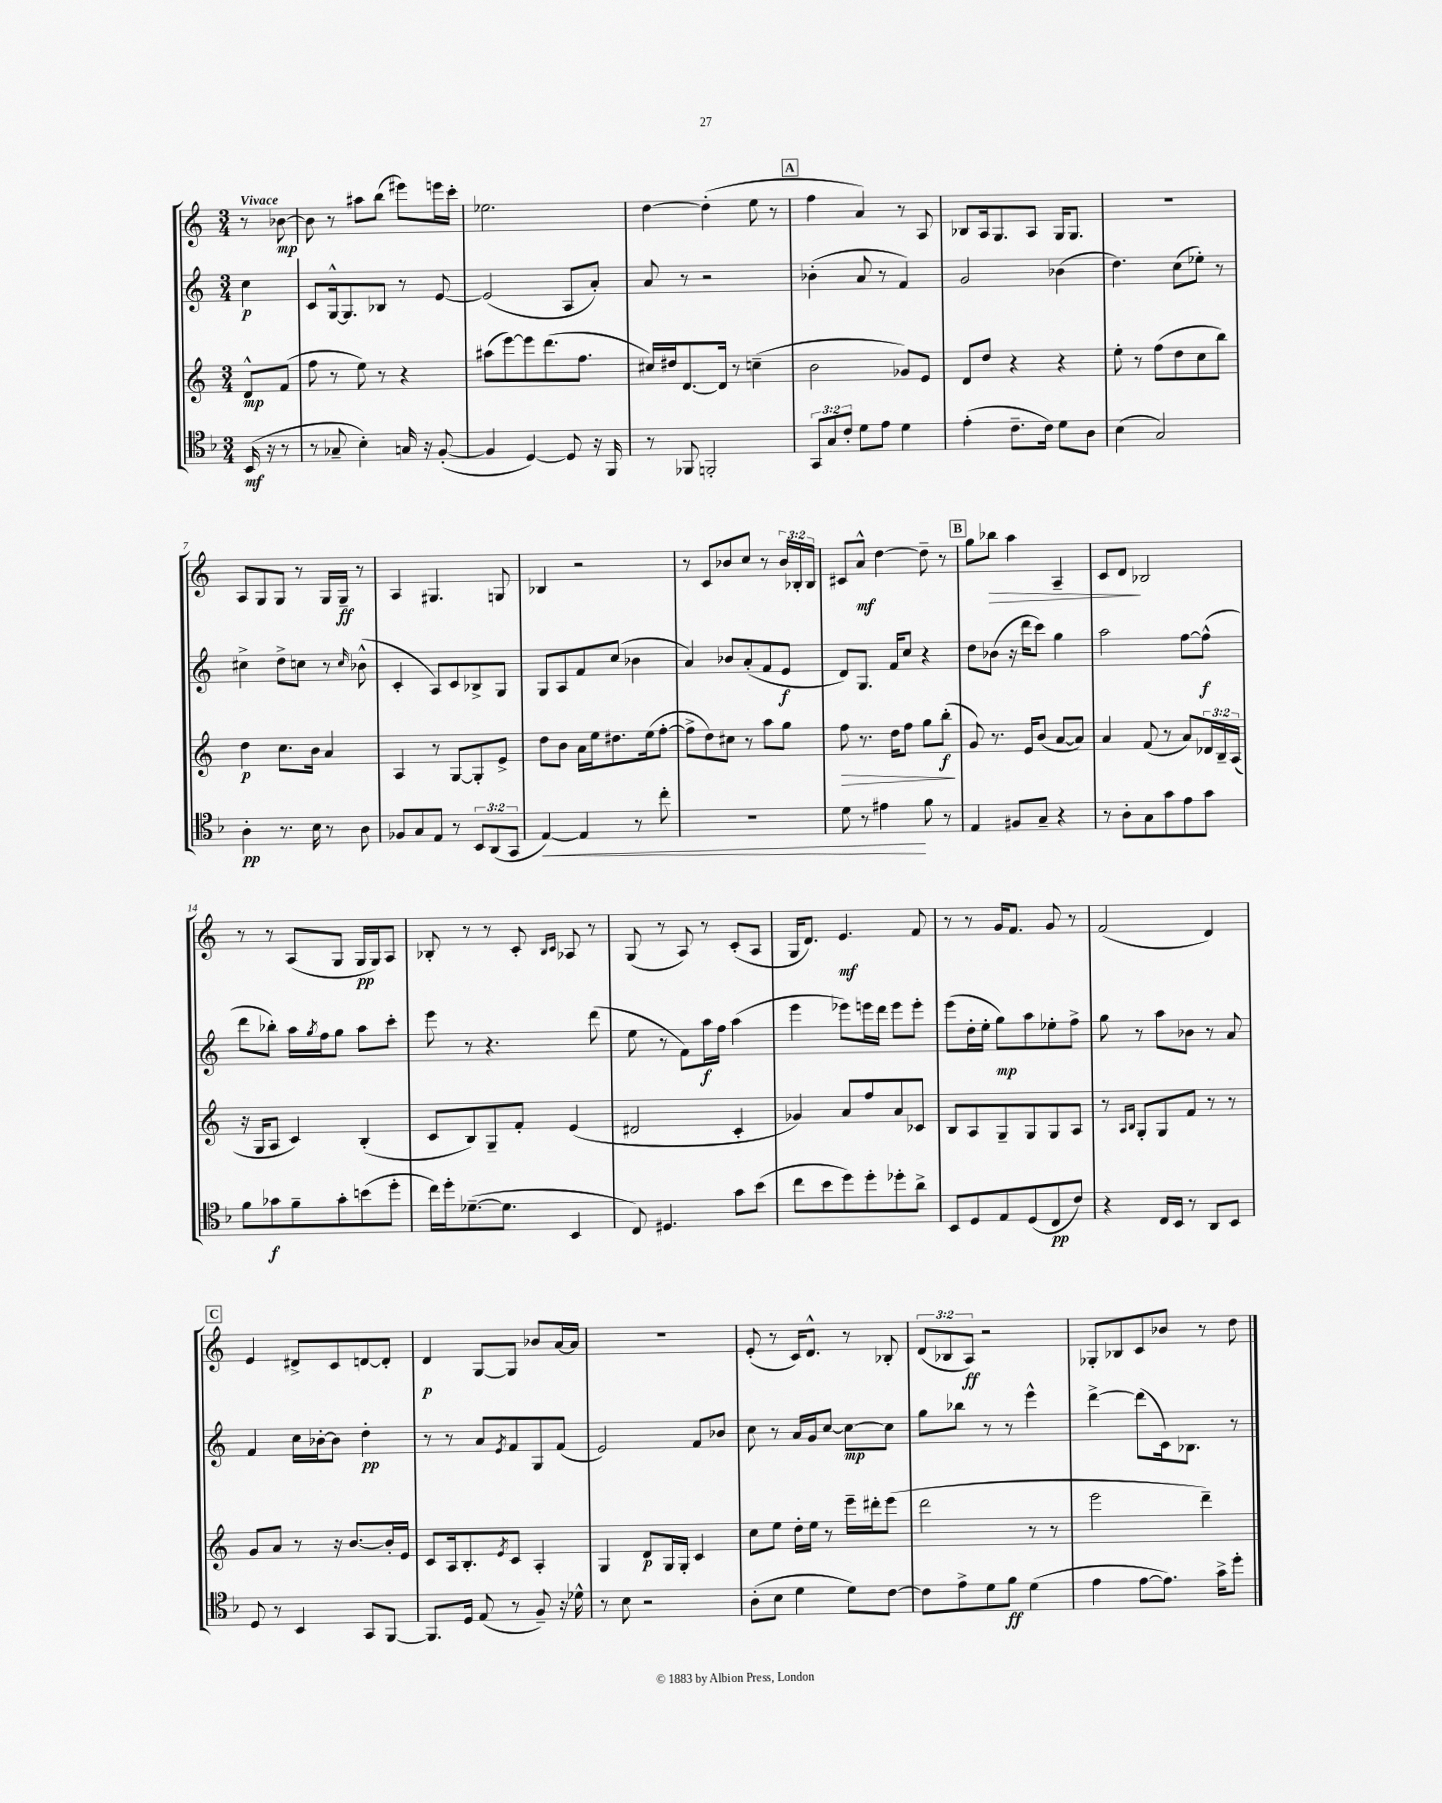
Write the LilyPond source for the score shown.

<<
\new StaffGroup <<
\new Staff = "s0" {
    \clef treble \key c \major \numericTimeSignature \time 3/4 \override Staff.TupletNumber.text = #tuplet-number::calc-fraction-text \partial 4 \tempo "Vivace"
    r8 bes'8~\mp |
    bes'8 r8 ais''8 b''8( eis'''8) e'''16 c'''16-. |
    ees''2. |
    d''4~ d''4-.( e''8 r8 |
    \mark \markup { \box "A" } f''4 a'4) r8 a8 |
    bes8 a16 g8. a8 g16 g8. |
    R2. |
    a8 g8 g8 r8 g16 g16--\ff r8 |
    a4 gis4. g8 |
    bes4 r2 |
    r8 c'8 bes'8 c''8 r8 \tuplet 3/2 { bes'16 bes16-. bes16 } |
    cis'8 a'8-^\mf d''4~ d''8-- r8 |
    \mark \markup { \box "B" } g''8 bes''8\> a''4 a4-- |
    c'8 d'8\! bes2 |
    r8 r8 a8( g8 g16\pp g16) a8 |
    bes8-. r8 r8 c'8-. \grace { bes16 c'16 } aes8 r8 |
    g8( r8 a8) r8 c'8-.( a8 |
    g16 d'8.) e'4.\mf f'8 |
    r8 r8 g'16 f'8. g'8 r8 |
    f'2( d'4) |
    \mark \markup { \box "C" } e'4 dis'8-> c'8 d'8~ d'8-. |
    d'4\p g8~ g8 bes'8 a'16~ a'16 |
    R2. |
    e'8-.( r8 c'16) d'8.-^ r8 bes8-. |
    \tuplet 3/2 { d'8( bes8 a8\ff) } r2 |
    ges8-. bes8 c'8 bes'8 r8 d''8 \bar "|." |
}
\new Staff = "s1" {
    \clef treble \key c \major \numericTimeSignature \time 3/4 \partial 4
    c''4\p |
    c'8 g16~-^ g8. bes8 r8 e'8~ |
    e'2( a8 a'8-.) |
    a'8 r8 r2 |
    \mark \markup { \box "A" } bes'4-.( a'8 r8 f'4) |
    g'2 bes'4( |
    d''4.) c''8( ees''8-.) r8 |
    cis''4-> d''8-> c''8 r8 \grace { c''16 } bes'8-^( |
    c'4-. a8) c'8 bes8-> g8 |
    g8 a8 f'8 c''8( bes'4 |
    a'4) bes'8 a'8-.( f'8 e'8\f |
    d'8) g8. f'16 c''8 r4 |
    \mark \markup { \box "B" } d''8 bes'8( r16 d'''16 c'''8) g''4 |
    a''2 f''8~ f''8-^\f( |
    d'''8 bes''8-.) a''16 \acciaccatura { g''8 } f''16 g''8 a''8 c'''8-. |
    e'''8 r8 r4. d'''8( |
    e''8 r8 f'8) a''16\f f''16 a''4( |
    e'''4 ees'''8) e'''16 d'''16 e'''8 e'''8-. |
    e'''8( d''16-. e''16-. g''8\mp) a''8 ees''8-. f''8-> |
    g''8 r8 a''8 bes'8 r8 a'8 |
    \mark \markup { \box "C" } f'4 c''16 bes'16~-. bes'8 d''4-.\pp |
    r8 r8 a'8 \acciaccatura { e'8 } f'8 g8 f'8( |
    e'2) f'8 bes'8 |
    c''8 r8 a'16 g'16 c''8~ c''8~\mp c''8 |
    g''8 bes''8 r8 r8 e'''4-^ |
    d'''4~-> d'''8( c'16) bes8. r8 \bar "|." |
}
\new Staff = "s2" {
    \clef treble \key c \major \numericTimeSignature \time 3/4 \override Staff.TupletNumber.text = #tuplet-number::calc-fraction-text \partial 4
    d'8-^\mp f'8( |
    f''8 r8 e''8) r8 r4 |
    ais''8( e'''8~) e'''8 d'''8.( f''8. |
    cis''16) dis''16 d'8.~ d'16 r8 c''4--( |
    \mark \markup { \box "A" } b'2 ges'8) e'8 |
    d'8 d''8 r4 r4 |
    e''8-. r8 f''8( d''8 c''8 b''8) |
    d''4\p c''8. b'16 a'4 |
    a4 r8 g8~ g8-. e'8-> |
    d''8 b'8 a'16 e''16 dis''8. e''16( f''8~-. |
    f''8-> d''8) cis''8 r8 a''8 g''8 |
    f''8\> r8. d''16 f''8 g''8 b''8-.\f\!( |
    \mark \markup { \box "B" } g'8) r8. e'16 b'8( a'8~ a'8) |
    a'4 f'8( r8 a'8) \tuplet 3/2 { des'16 b16-- a16( } |
    r16 g16 a8 c'4) b4-.( |
    c'8 b8) g8-- f'8-. e'4( |
    dis'2 c'4-. |
    ges'4) a'8 f''8 a'8 ces'8 |
    b8 a8 g8-- g8 g8 a8 |
    r8 \grace { a16 b16 } g8-. g8 f'8 r8 r8 |
    \mark \markup { \box "C" } g'8 a'8 r8 r16 b'8.~ b'16-. e'16 |
    c'8 a16 b8.-. \acciaccatura { e'8 } c'8 a4-. |
    g4 d'8\p g16 g16-. c'4 |
    c''8 e''8 d''16-. e''16 r8 e'''16-- dis'''16-. e'''8( |
    d'''2 r8 r8 |
    e'''2 d'''4--) \bar "|." |
}
\new Staff = "s3" {
    \clef tenor \key f \major \numericTimeSignature \time 3/4 \override Staff.TupletNumber.text = #tuplet-number::calc-fraction-text \partial 4
    bes,16\mf( r16 r8 |
    r8 ges8-- bes4-.) g16 r16 f8~-.( |
    f4 d4~) d8 r16 f,16 |
    r8 fes,8 f,2-. |
    \mark \markup { \box "A" } \tuplet 3/2 { g,8 g8 c'8-. } d'8 e'8 d'4 |
    e'4-.( c'8.-- c'16) d'8 a8 |
    bes4( g2) |
    a4-.\pp r8. bes16 r8 a8 |
    fes8 g8 e8 r8 \tuplet 3/2 { bes,8 a,8( g,8 } |
    e4~\<) e4 r8 c''8-. |
    R2. |
    d'8 r8 eis'4\! f'8 r8 |
    \mark \markup { \box "B" } e4 fis8 g8-- r4 |
    r8 a8-. g8 g'8 e'8 g'8 |
    f'8 ges'8\f f'8-- ges'8-. b'8( d''8-. |
    c''16) d''16-. des'8.~--( des'8. bes,4 |
    c8) dis4. g'8 bes'8( |
    c''8 bes'8 d''8) d''8-. des''8-. a'8-> |
    bes,8 d8 e8 d8( c8\pp c'8) |
    r4 c16 bes,16 r8 a,8 bes,8 |
    \mark \markup { \box "C" } d8 r8 bes,4 g,8 f,8~ |
    f,8. d16 e8( r8 f8--) r16 des'16-^ |
    r8 bes8 r2 |
    a8-.( bes8 d'4 d'8) c'8~ |
    c'8 e'8-> d'8 f'8\ff d'4( |
    e'4 e'8~ e'8.) g'16-> d''8-. \bar "|." |
}
>>
>>
